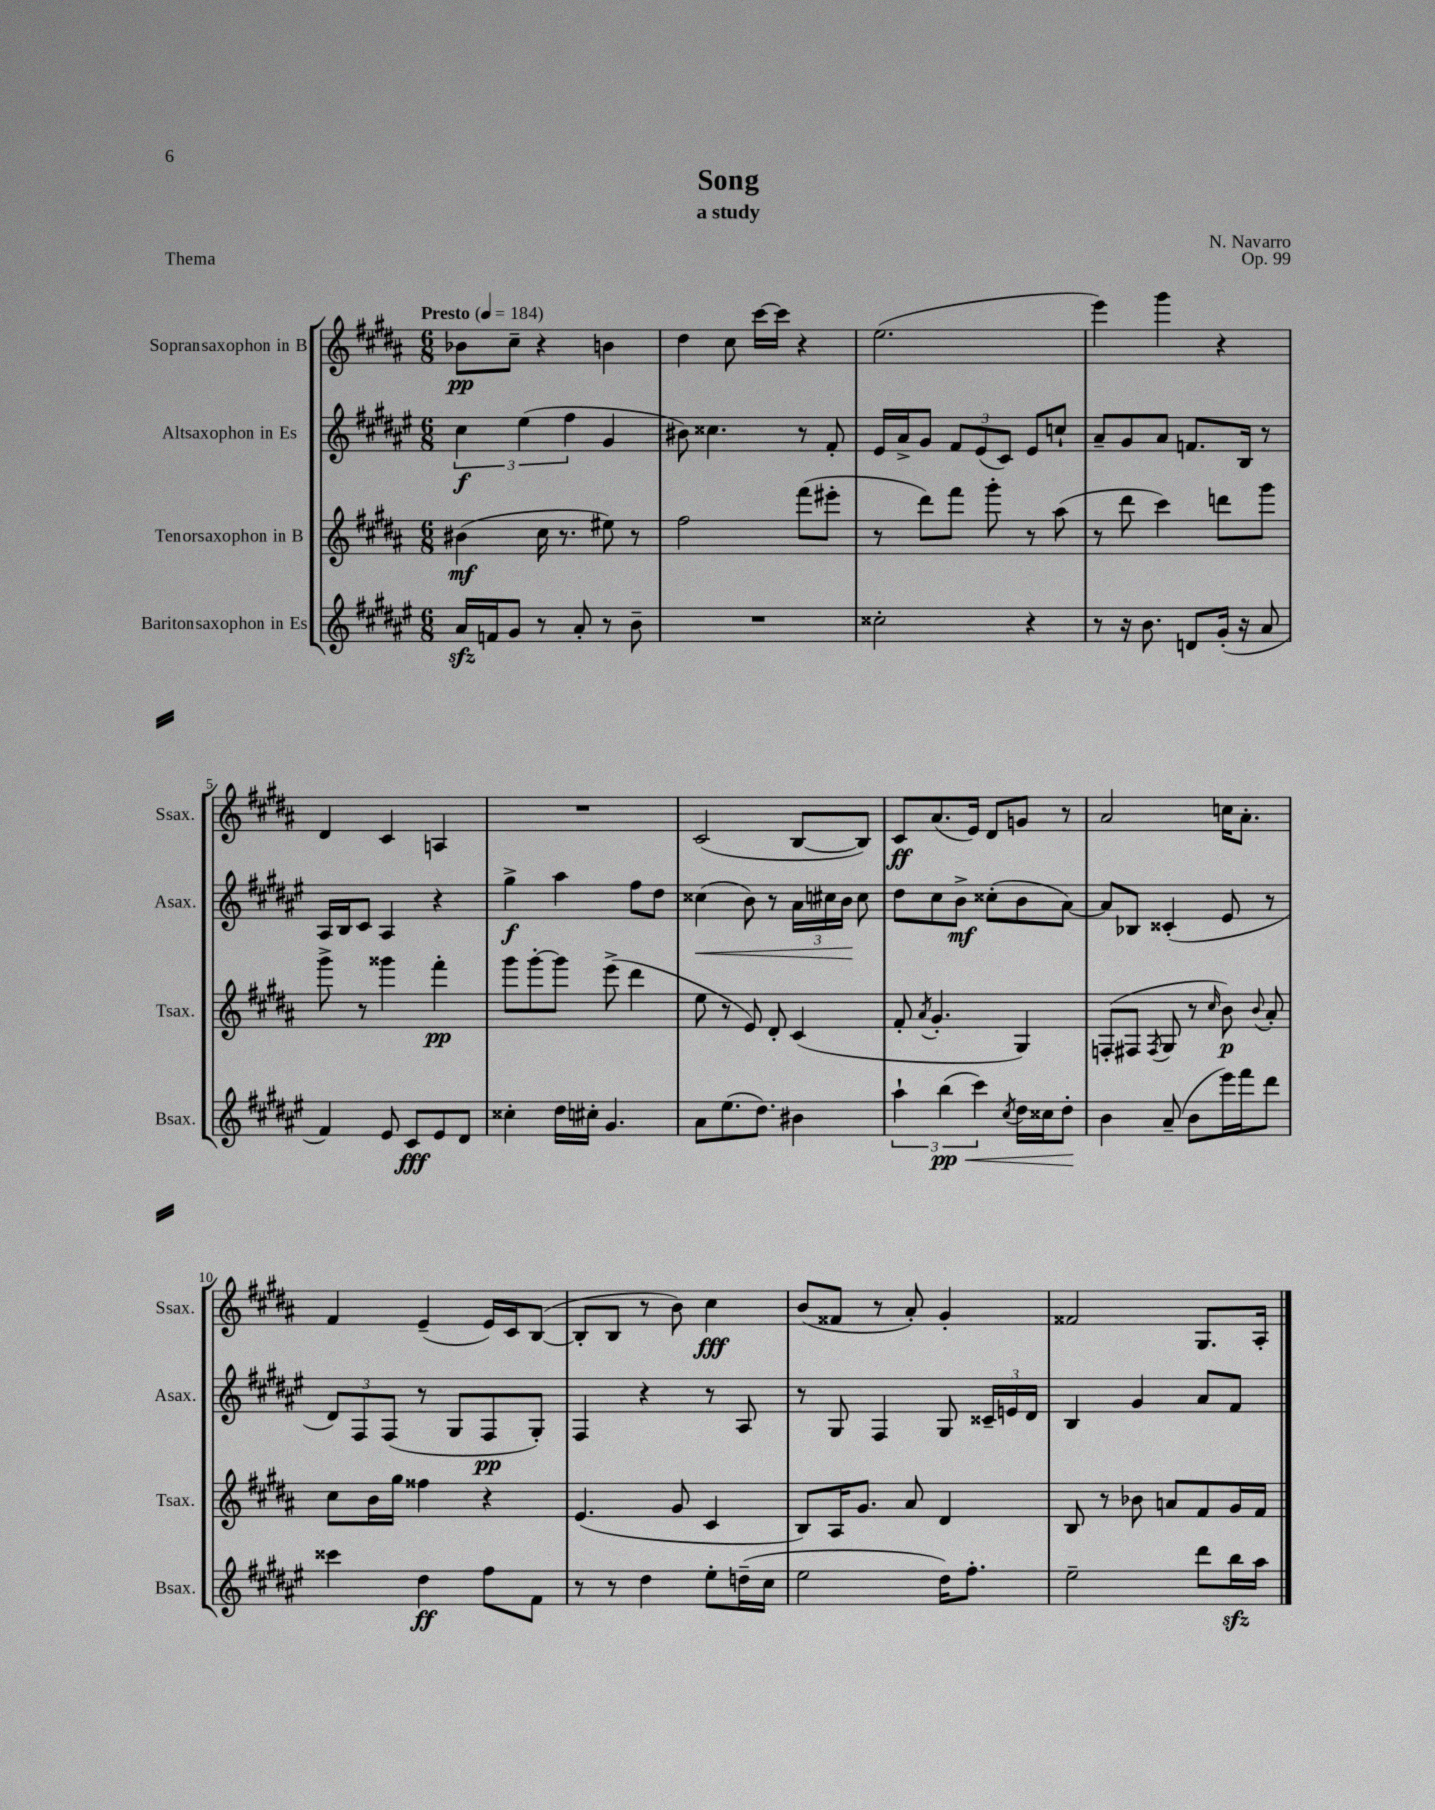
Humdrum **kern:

**kern	**dynam	**kern	**dynam	**kern	**dynam	**kern	**dynam
*part4	*part4	*part3	*part3	*part2	*part2	*part1	*part1
*staff4	*staff4	*staff3	*staff3	*staff2	*staff2	*staff1	*staff1
*I"Baritonsaxophon in Es	*	*I"Tenorsaxophon in B	*	*I"Altsaxophon in Es	*	*I"Sopransaxophon in B	*
*I'Bsax.	*	*I'Tsax.	*	*I'Asax.	*	*I'Ssax.	*
*clefG2	*	*clefG2	*	*clefG2	*	*clefG2	*
*k[f#c#g#d#a#e#]	*	*k[f#c#g#d#a#]	*	*k[f#c#g#d#a#e#]	*	*k[f#c#g#d#a#]	*
*M6/8	*	*M6/8	*	*M6/8	*	*M6/8	*
*MM184	*	*MM184	*	*MM184	*	*MM184	*
=1	=1	=1	=1	=1	=1	=1	=1
!	!	!	!	!	!	!LO:TX:a:B:t=Presto	!
16a#zz/LL	.	(4b#X\	mf	6cc#\	f	8b-X\L	pp
16fn/J	.	.	.	.	.	.	.
8g#/J	.	.	.	.	.	8cc#~\J	.
.	.	.	.	(6ee#\	.	.	.
8r	.	16cc#\	.	.	.	4r	.
.	.	8.r	.	.	.	.	.
.	.	.	.	6ff#\	.	.	.
8a#'/	.	.	.	.	.	.	.
8r	.	8ee#X\)	.	4g#/	.	4bn\	.
8b~\	.	8r	.	.	.	.	.
=2	=2	=2	=2	=2	=2	=2	=2
2.r	.	2ff#\	.	8b#X\)	.	4dd#\	.
.	.	.	.	4.cc##X\	.	.	.
.	.	.	.	.	.	8cc#\	.
.	.	.	.	.	.	[16ccc#\LL	.
.	.	.	.	.	.	16ccc#\JJ]	.
.	.	(8fff#\L	.	8r	.	4r	.
.	.	8eee#X'\J	.	8f#'/	.	.	.
=3	=3	=3	=3	=3	=3	=3	=3
2cc##X'\	.	8r	.	16e#/LL	.	(2.ee\	.
.	.	.	.	16a#^/J	.	.	.
.	.	8ddd#\L)	.	8g#/J	.	.	.
.	.	8fff#\J	.	12f#/L	.	.	.
.	.	.	.	(12e#/	.	.	.
.	.	8ggg#'\	.	.	.	.	.
.	.	.	.	12c#/J)	.	.	.
4r	.	8r	.	8e#/L	.	.	.
.	.	(8aa#\	.	8ccn`/J	.	.	.
=4	=4	=4	=4	=4	=4	=4	=4
8r	.	8r	.	8a#~/L	.	4eee\)	.
16r	.	8ddd#\	.	8g#/	.	.	.
8.b\	.	.	.	.	.	.	.
.	.	4ccc#\)	.	8a#/J	.	4ggg#\	.
8dn/L	.	.	.	8.fn/L	.	.	.
(16g#'/Jk	.	8dddn\L	.	.	.	4r	.
16r	.	.	.	16B/Jk	.	.	.
8a#/	.	8ggg#\J	.	8r	.	.	.
!!LO:LB:g=z
=5	=5	=5	=5	=5	=5	=5	=5
4f#/)	.	8ggg#^\	.	16A#/LL	.	4d#/	.
.	.	.	.	16B/J	.	.	.
.	.	8r	.	8c#/J	.	.	.
8e#/	.	4ggg##X\	.	4A#/	.	4c#/	.
8c#/L	fff	.	.	.	.	.	.
8e#/	.	4fff#'\	pp	4r	.	4An/	.
8d#/J	.	.	.	.	.	.	.
=6	=6	=6	=6	=6	=6	=6	=6
4cc##X'\	.	8ggg#\L	.	4gg#^\	f	2.r	.
.	.	[8ggg#'\	.	.	.	.	.
16dd#\LL	.	8ggg#\J]	.	4aa#\	.	.	.
16cc#X'\JJ	.	.	.	.	.	.	.
4.g#/	.	(8eee^\	.	.	.	.	.
.	.	4ddd#\	.	8ff#\L	.	.	.
.	.	.	.	8dd#\J	.	.	.
=7	=7	=7	=7	=7	=7	=7	=7
!	!	!	!	!	!LO:HP:b	!	!
8a#\L	.	8ee\	.	(4cc##X\	<	(2c#/	.
(8.ee#\	.	8r	.	.	.	.	.
.	.	8e/)	.	8b\)	.	.	.
8.dd#\J)	.	.	.	.	.	.	.
.	.	8d#'/	.	8r	.	.	.
4b#X\	.	(4c#/	.	24a#\LL	.	[8B/L	.
.	.	.	.	24cc#X\	.	.	.
.	.	.	.	24b\JJ	.	.	.
.	.	.	.	8cc#\	[	8B/J])	.
=8	=8	=8	=8	=8	=8	=8	=8
6aa#`\	.	8f#'/	.	8dd#\L	.	8c#/L	ff
.	.	8qa#/	.	.	.	.	.
.	.	4.g#'/	.	8cc#\	.	(8.a#/	.
!	!LO:HP:b	!	!	!	!	!	!
(6bb\	< pp	.	.	.	.	.	.
.	.	.	.	8b^\J	mf	.	.
.	.	.	.	.	.	16e/Jk)	.
6ccc#\)	.	.	.	.	.	.	.
.	.	.	.	(8cc##X'\L	.	8d#/L	.
8qcc#/	.	.	.	.	.	.	.
16dd#\LL	.	4G#/)	.	8b\	.	8gn/J	.
16cc##X\J	.	.	.	.	.	.	.
8dd#'\J	.	.	.	[8a#\J)	.	8r	.
.	[	.	.	.	.	.	.
=9	=9	=9	=9	=9	=9	=9	=9
4b\	.	(8Fn'/L	.	8a#/L]	.	2a#/	.
.	.	8F#X/J	.	8B-X/J	.	.	.
.	.	8qF#/	.	.	.	.	.
(8a#~/	.	8G#/	.	(4c##X'/	.	.	.
8b\L	.	8r	.	.	.	.	.
.	.	16qqcc#/	.	.	.	.	.
16eee#\L)	.	8b\)	p	8e#/	.	16ccn\KL	.
16fff#\J	.	.	.	.	.	8.a#'\J	.
.	.	8qqb/	.	.	.	.	.
8ddd#\J	.	8a#'/	.	8r	.	.	.
!!LO:LB:g=z
=10	=10	=10	=10	=10	=10	=10	=10
4ccc##X\	.	8cc#\L	.	12d#/L)	.	4f#/	.
.	.	.	.	12F#/	.	.	.
.	.	16b\L	.	.	.	.	.
.	.	.	.	(12F#/J	.	.	.
.	.	16gg#\JJ	.	.	.	.	.
4dd#\	ff	4ff##X\	.	8r	.	(4e~/	.
.	.	.	.	8G#/L	.	.	.
8ff#\L	.	4r	.	8F#/	pp	16e/LL)	.
.	.	.	.	.	.	16c#/J	.
8f#\J	.	.	.	8G#'/J)	.	([8B/J	.
=11	=11	=11	=11	=11	=11	=11	=11
8r	.	(4.e/	.	4F#/	.	8B'/L]	.
8r	.	.	.	.	.	8B/J	.
4dd#\	.	.	.	4r	.	8r	.
.	.	8g#/	.	.	.	8b\)	.
8ee#'\L	.	4c#/	.	8r	.	4cc#\	fff
(16ddn~\L	.	.	.	8A#/	.	.	.
16cc#\JJ	.	.	.	.	.	.	.
=12	=12	=12	=12	=12	=12	=12	=12
2ee#\	.	8B/L)	.	8r	.	(8b/L	.
.	.	16A#/K	.	8G#/	.	8f##X/J	.
.	.	8.g#/J	.	.	.	.	.
.	.	.	.	4F#/	.	8r	.
.	.	8a#/	.	.	.	8a#'/)	.
16dd#\KL)	.	4d#/	.	8G#/	.	4g#'/	.
8.ff#'\J	.	.	.	.	.	.	.
.	.	.	.	24c##X~/LL	.	.	.
.	.	.	.	24en/	.	.	.
.	.	.	.	24d#/JJ	.	.	.
=13	=13	=13	=13	=13	=13	=13	=13
2ee#~\	.	8B/	.	4B/	.	2f##X/	.
.	.	8r	.	.	.	.	.
.	.	8b-X\	.	4g#/	.	.	.
.	.	8an/L	.	.	.	.	.
8ddd#\L	.	8f#/	.	8a#/L	.	8.G#/L	.
16bbzz\L	.	16g#/L	.	8f#/J	.	.	.
16aa#\JJ	.	16f#/JJ	.	.	.	16A#'/Jk	.
==	==	==	==	==	==	==	==
*-	*-	*-	*-	*-	*-	*-	*-
